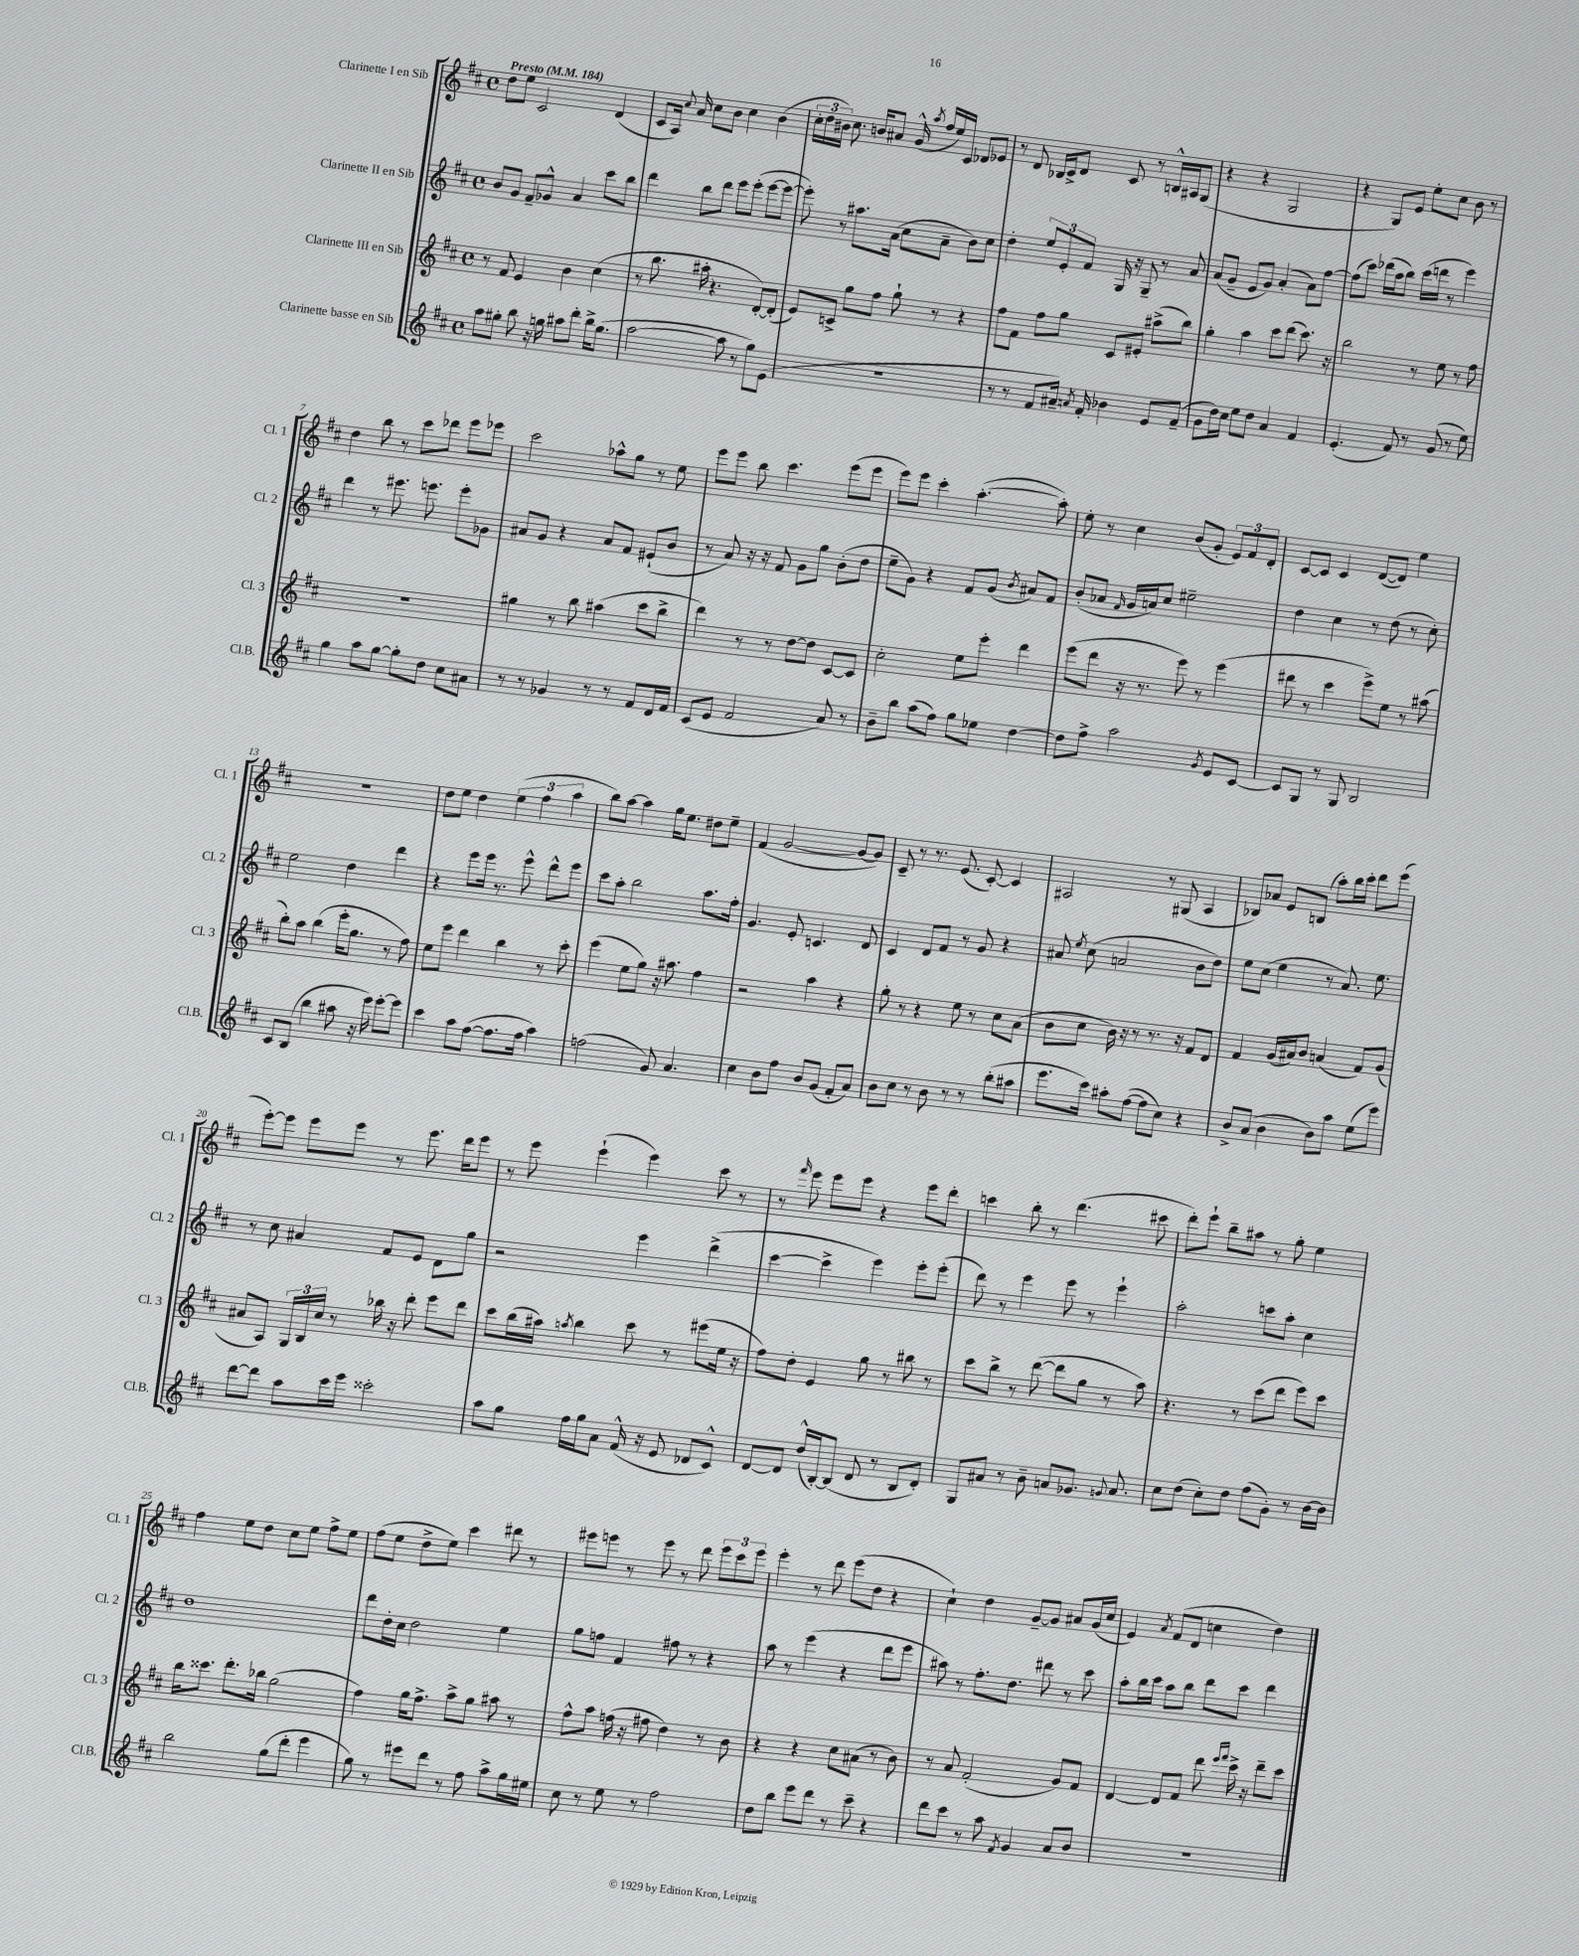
<<
\new StaffGroup <<
\new Staff = "s0" \with { instrumentName = "Clarinette I en Sib" shortInstrumentName = "Cl. 1" } {
    \clef treble \key d \major \defaultTimeSignature \time 4/4 \tempo "Presto" 4 = 184
    \autoBeamOff d''8[ e''8] cis'2 d'4( |
    cis'8[ a16]) \appoggiatura { cis''8 } a'16 cis''8[ b'8] cis''4 b'4( |
    \tuplet 3/2 { cis''16[-. d''16 bis'16]) } cis''8. b'16[ ais'8] g'16-^( \acciaccatura { a''8 } fis''16[ e''16) cis'16] des'8[ ees'8] |
    r8 d'8 bes16[ cis'16-> d'8] cis'8 r8 b16[-^ ais16 g8]( |
    r4 r4 g2 |
    r4 g8[) e'8] e''8[-. cis''8] b'8 r8 |
    d''4 b''8 r8 cis'''8[ des'''8] e'''8[ ees'''8] |
    cis'''2 aes''8[-^ g''8] r8 e''8 |
    e'''8[ e'''8] b''8 cis'''4. e'''8[( e'''8] |
    e'''8[) e'''8] cis'''4-. a''4.~-.( a''8-.) |
    e''8-. r8 cis''4 b'8[( g'8]-. \tuplet 3/2 { e'8[) fis'8 d'8]-. } |
    cis'8[~ cis'8] cis'4 d'8[~( d'8]) e''4 |
    R1 |
    d''8[ e''8] d''4 \tuplet 3/2 { e''4( fis''4 a''4 } |
    b''8[) a''8]~ a''4 g''16[ e''8.] dis''8[ e''8]-- |
    fis'4( g'2~ g'8[~ g'8]) |
    cis'8-- r8 r8. e'8.( cis'8~-.) cis'4 |
    ais2 r8 gis8( ais4 |
    bes8[) aes'8] e'8[ b8]( a''8[-.) b''16 cis'''16]-. d'''8[ e'''8]( |
    e'''8[~-.) e'''8] e'''8[ e'''8] r8 e'''8. d'''16[ e'''8] |
    r8 e'''8 e'''4-!( e'''4) cis'''8 r8 |
    r8 \grace { fis'''16 } e'''8 e'''8[ e'''8] r4 e'''8[ d'''8]-. |
    c'''4 b''8-. r8 d'''4.( cis'''8 |
    d'''8[-.) e'''8]-! b''8[-- ais''8] r8 g''8-. e''4 |
    fis''4 e''8[ d''8] cis''8[ e''8] fis''8[-> e''8] |
    fis''8[( e''8] d''8[-> e''8]) cis'''4 dis'''8 r8 |
    eis'''8[ e'''8] r8 e'''8 r8 d'''8 \tuplet 3/2 { e'''8[ cis'''8 e'''8] } |
    e'''4-. r8 d'''8 e'''8[( d''8] r4 |
    cis''4-!) d''4 g'8[~-- g'8] ais'8[ g'16( cis''16] |
    e'4) \acciaccatura { a'8 } fis'8[( d'8] c''4 d''4) \bar "|." |
}
\new Staff = "s1" \with { instrumentName = "Clarinette II en Sib" shortInstrumentName = "Cl. 2" } {
    \clef treble \key d \major \defaultTimeSignature \time 4/4
    \autoBeamOff b'8[ g'8] fis'8[-- ges'8]-^ a'4 cis'''8[ b''8] |
    d'''4 b''8[ d'''8] e'''8[ e'''8]-.( e'''8[~ e'''8]~ |
    e'''8-.) r8 ais''8.[ a'16]( cis''8[ a'8]-- b'8[) cis''8] |
    d''4-. \tuplet 3/2 { e''8[ e'8-. fis'8] } g16 r16 g8-- r8 a'8 |
    a'8[( g'8]-- e'8[ g'8]) a'4-.( a'8[) fis''8]~ |
    fis''8[( cis'''8]) des'''16[( a''16 b''8]) cis'''16[( d'''16] r8 e'''4) |
    d'''4 r8 eis'''8. e'''8. e'''8[-. ges'8] |
    ais'8[ g'8] r4 ais'8[ fis'8] eis'8[-!( b'8] |
    r8 a'8) r16 r16 fis'8 g'8[ g''8] b'8[-.( d''8] |
    e''8[-- g'8]) r4 fis'8[ g'8]( \acciaccatura { b'8 } ais'8[) fis'8] |
    b'8[-.( aes'8] \grace { fis'16 } g'16[ a'16) cis''8] eis''2-- |
    d''4 cis''4 r8 d''8( r8 cis''8-.) |
    e''2 d''4 d'''4 |
    r4 e'''8[ e'''16] r8. e'''8-^ d'''8[-^ e'''8] |
    cis'''8[ a''8]-. b''2 a''8.[ fis''16]-. |
    g'4. e'8-. c'4. d'8 |
    cis'4 d'8[ fis'8] r8 g'8 r4 |
    ais'8 \acciaccatura { e''8 } cis''8( a'2 b'8[ d''8]) |
    e''8[ cis''8]( e''4 r8 a'8.) e''8. |
    r8 cis''8 ais'4 fis'8[ e'8] d'8[ g''8] |
    r2 e'''4 d'''4->( |
    cis'''4~ cis'''4-> e'''4) e'''8[-. e'''8]-.( |
    d'''8) r8 e'''4 e'''8 r8 e'''4-! |
    a''2-. c'''8[ a''8]-. cis''4 |
    d''1 |
    d'''8[ d''16-. cis''16] d''2 e''4 |
    g''8[ f''8] fis'4 fis''8 r8 r4 |
    a''8 r8 e'''4( r4 d'''8[ e'''8] |
    ais''8) r8 fis''8.[-. d''8.] dis'''8 r8 cis'''8 |
    a''8[-. b''16 cis'''16] a''8[ b''8] d'''8[ cis'''8] d'''4 \bar "|." |
}
\new Staff = "s2" \with { instrumentName = "Clarinette III en Sib" shortInstrumentName = "Cl. 3" } {
    \clef treble \key d \major \defaultTimeSignature \time 4/4
    \autoBeamOff r8 fis'8 e'4 b'4 cis''4( |
    r8 b''8. ais''16-. r4. d'8[~-.) d'8]-.( |
    e'8[) c'8]-> g''8[ fis''8] g''8-! r8 r4 |
    fis''8[ fis'8] fis''8[ g''8] cis'8[ eis'8]-. ais''8[->( b''8]) |
    g''4-. a''4 cis'''8[ d'''8]( cis'''8.) r16 |
    b''2 r8 e''8 r8 fis''8 |
    r1 |
    gis''4 r8 b''8 ais''4( cis'''8[ b''8]-> |
    d'''4) r8 r8 d''8[~ d''8] cis'8[~ cis'8] |
    cis''2-. e''8[ e'''8]-. d'''4 |
    e'''8[( d'''8] r16 r8. e'''8) r8 e'''4( |
    dis'''8 r8 cis'''4 e'''8[->) e''8] r8 ais''8( |
    b''8[-.) a''8] b''4( e'''16[-. g''8.] r8 fis''8) |
    e''8[ e'''8] d'''4 b''4 r8 cis'''8-. |
    e'''4( e''8[ g''8]) r16 ais''8. fis''4 |
    r2 a''4 r4 |
    g''8-. r8 r4 e''8 r8 cis''8[ a'8]( |
    b'8[ cis''8] b'16) r16 r8 r8. r16 fis'8[ d'8] |
    fis'4 g'16[( ais'16) b'8] a'4( fis'8[) g'8]( |
    ais'8[ a8]) \tuplet 3/2 { g16[ b16 cis''16] } r8 bes''16 r16 d'''8-. e'''8[ d'''8] |
    cis'''8[ b''16( ais''16]) \acciaccatura { a''8 } b''4 cis'''8 r8 eis'''8[( e''16] r16 |
    fis''8[) d''8]-. e'4 g''8 r8 bis''8 r8 |
    cis'''8[ b''8]-> r8 d'''8~( d'''8[ g''8] r8 a''8) |
    r4. r8 cis'''8[( d'''8] e'''8[) cis'''8] |
    b''16[ cisis'''8.] d'''8.[-. bes''16] g''2( |
    fis''4) g''16[ fis''8.]-> a''8[-> g''8] ais''8 r8 |
    fis''8[-^ a''8] f''16( r16 fis''8 d''4) r8 b'8 |
    r4 r4 cis''8[ ais'8]( r8 b'8) |
    r8 a'8 fis'2-.( g'8[) fis'8] |
    d'4~ d'8[ fis'8] d'''8 \grace { e'''16[ fis'''16] } cis'''16-> r16 d'''8[-- cis'''8] \bar "|." |
}
\new Staff = "s3" \with { instrumentName = "Clarinette basse en Sib" shortInstrumentName = "Cl.B." } {
    \clef treble \key d \major \defaultTimeSignature \time 4/4
    \autoBeamOff a''8[ gis''8]-. b''8 r16 g''16 ais''8[ d'''8]-. b''16[-> g''8.]( |
    a''2~ a''8 r8 g''8[) e'8]( |
    R1 |
    r8 r8 fis'8[ ais'16]--) \acciaccatura { a'8 } fis'16-. bes'4 e'8[ fis'8]--( |
    g'8[ d''16) cis''16] e''8[ d''8] a'4 fis'4 |
    e'4.-.( fis'8) r8 g'8( r8 e''8) |
    g''4 a''8[ g''8]~ g''8[-. d''8] cis''8[ ais'8] |
    r8 r8 ges'4 r8 r8 fis'8[ d'16 fis'16] |
    cis'8[( e'8] fis'2 a'8) r8 |
    b'8[-- b''8] a''8[( fis''8]) g''8[ ees''8] d''4~ |
    d''8[ fis''8]-> a''2 \acciaccatura { g'8 } e'8[ cis'8]~ |
    cis'8[ g8] r8 g8 b2 |
    cis'8[ b8]( b''4 ais''8 r16 e'''16) e'''8[~-. e'''8] |
    cis'''4 a''8[ fis''8]~( fis''8.[ fis''16] a''4) |
    f''2( g'8) a'4. |
    cis''4 b'8[ fis''8] b'8[ g'8]( fis'8[-. a'8]) |
    b'8[ cis''8] r8 b'8 r8 r8 b''8[-.( ais''8] |
    e'''8.[ cis'''16]) ais''8[-. fis''8]~( fis''8[ cis''8]) r4 |
    b'8[-> a'8]( b'4 b'8[) a''8] e''8[( e'''8]) |
    d'''8[~ d'''8] a''8[ cis'''16 e'''16] cisis'''2-. |
    a''8[ g''8] fis''16[ g''16 a'8] fis'16-^( r16 e'8 des'8[ cis'8]-^) |
    d'8[~ d'8] d''16[-^( b16~-.) b8]( d'8 r8 b8[ d'8]-.) |
    g8[ ais'8] r8 b'8-- a'8[ ges'8.] \appoggiatura { g'8 } a'8. |
    cis''8[ d''8]( cis''8[-.) d''8] fis''8[( g'8]-.) r8 b'16[~ b'16] |
    b''2 g''8[( d'''8]-. e'''4 |
    g''8) r8 eis'''8[ d'''8] r8 fis''8 a''8[-> g''16 eis''16] |
    cis''8 r8 e''8 r8 fis''2 |
    d''8[ b''8] e'''8[ d'''8] r8 cis'''8-- r4 |
    d'''8[ cis'''8] r8 a''8 \acciaccatura { fis'8 } g'4 a'8[ b'8] |
    R1 \bar "|." |
}
>>
>>
